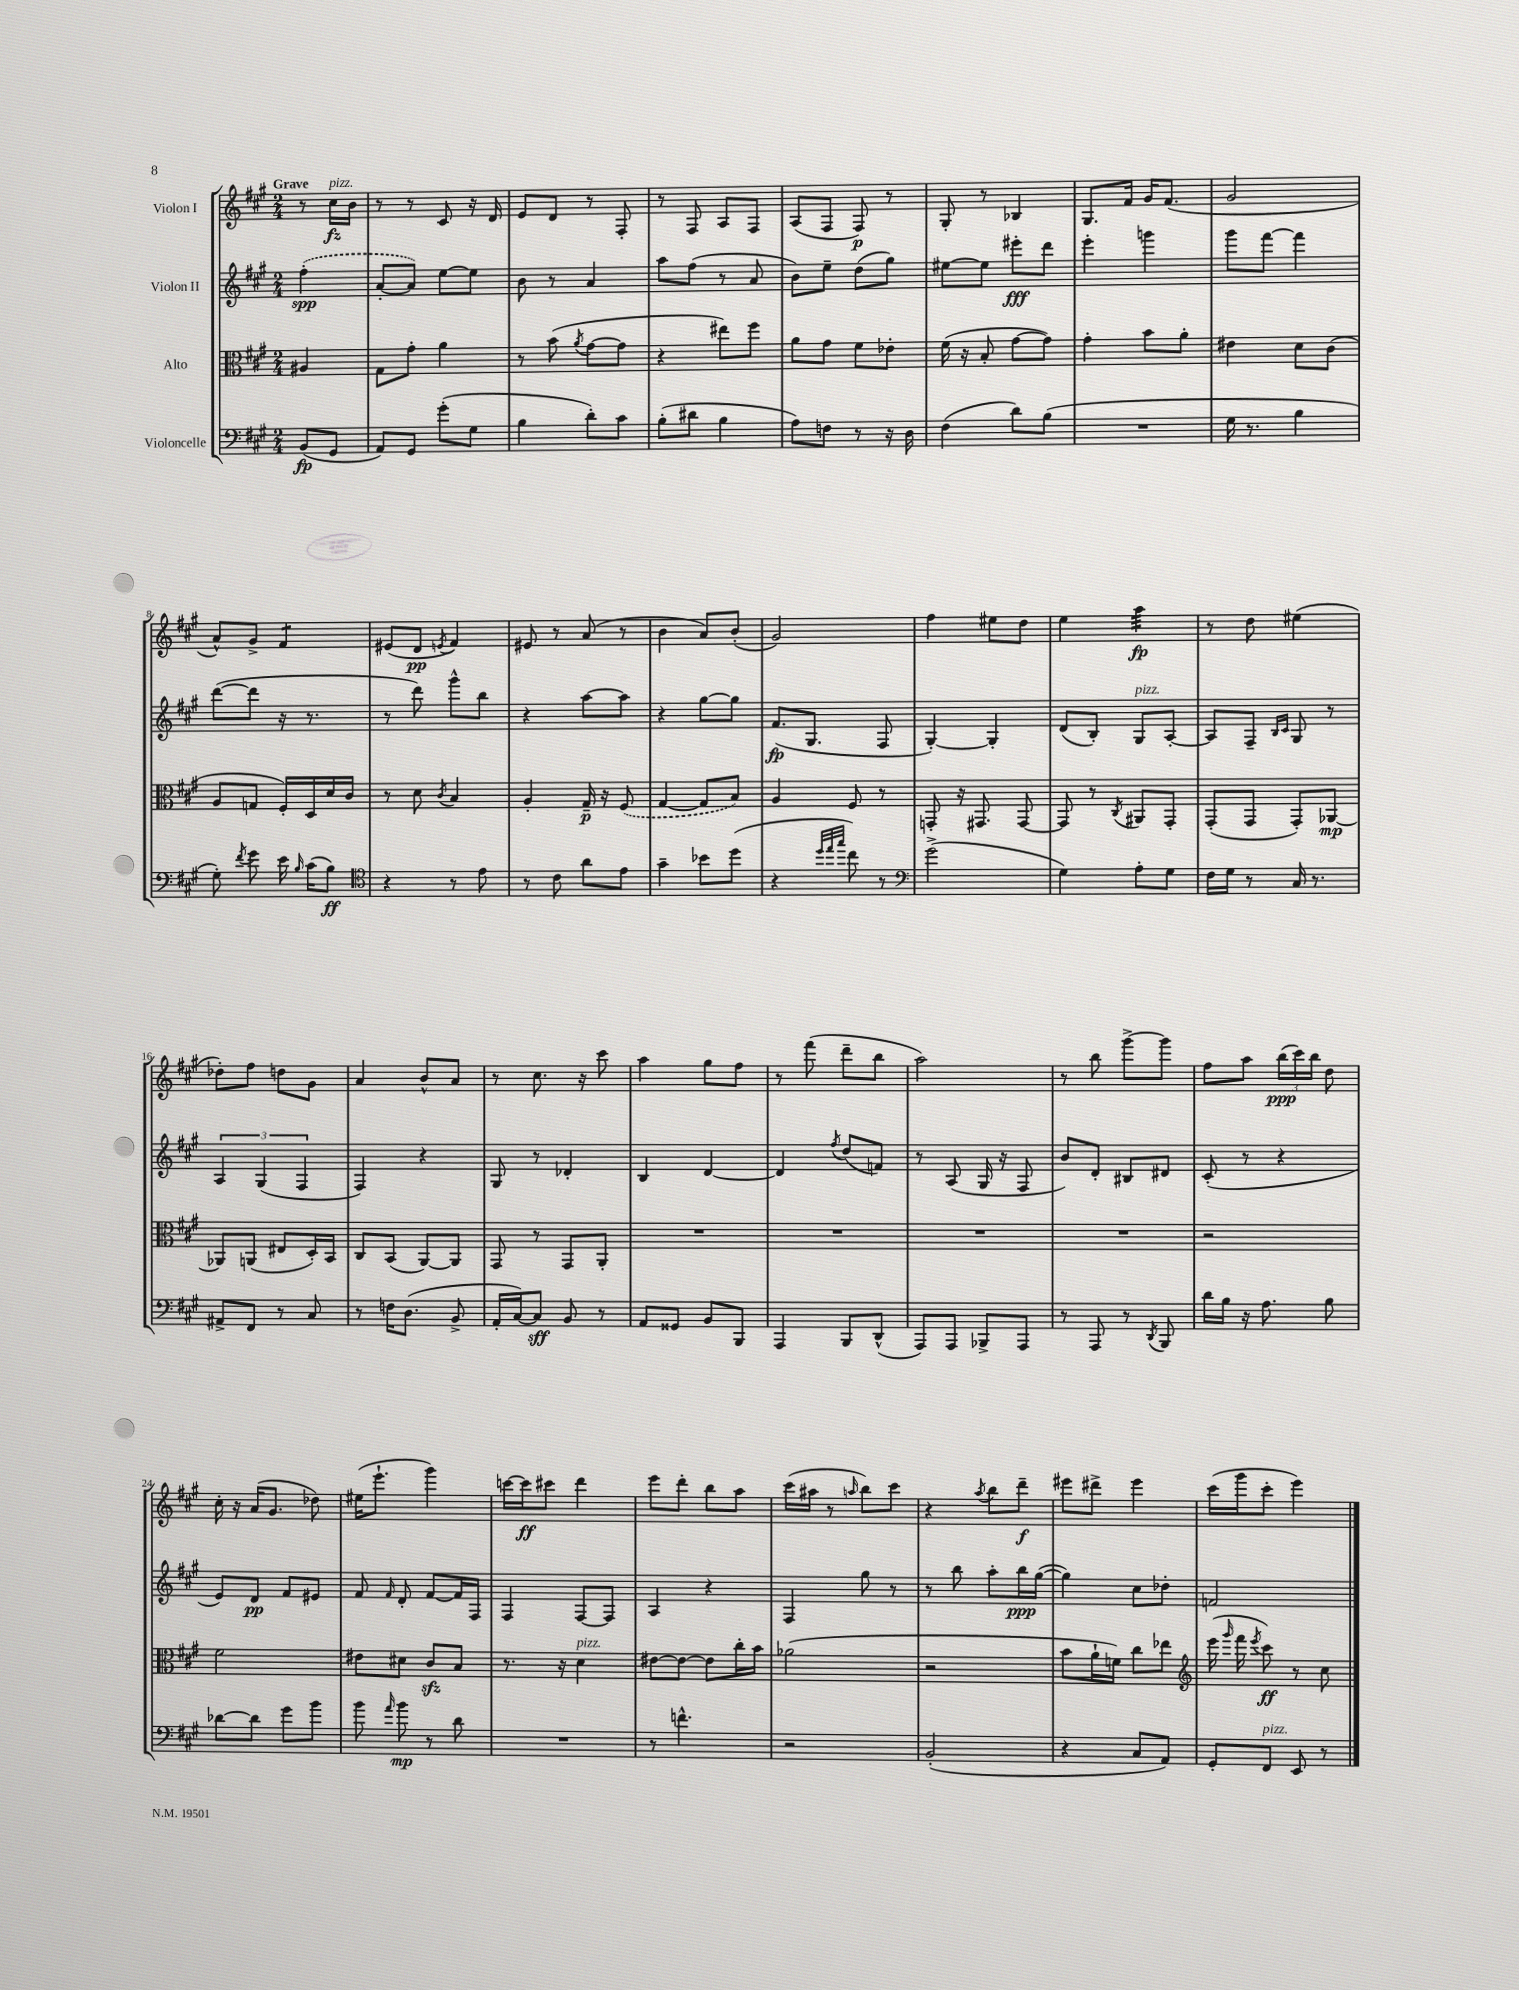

**kern	**kern	**kern	**kern
*staff4	*staff3	*staff2	*staff1
*clefF4	*clefC3	*clefG2	*clefG2
*k[f#c#g#]	*k[f#c#g#]	*k[f#c#g#]	*k[f#c#g#]
*M2/4	*M2/4	*M2/4	*M2/4
(8BB/L	4A#/	(4ff#'\	8r
8GG#/J	.	.	16cc#\LL
.	.	.	16b\JJ
=	=	=	=
8AA/L)	8G#\L	[8a'/L	8r
8GG#/J	8g#'\J	8a/]J)	8r
(8g#'\L	4a\	[8ee\L	8c#/
8G#\J	.	8ee\]J	16r
.	.	.	16d/
=	=	=	=
4B\	8r	8b\	8e/L
.	(8b\	8r	8d/J
.	8qa/	.	.
8d'\L)	[8g#\L	4a/	8r
8c#\J	8g#\]J	.	8F#'/
=	=	=	=
(8B'\L	4r	8aa\L	8r
8d#\J	.	(8ff#\J	8F#/
4B\	8ee#\L)	8r	8A/L
.	8ff#\J	8a/	8F#/J
=	=	=	=
8A\L)	8a\L	8b\L)	(8A/L
8F\J	8g#\J	8ee~\J	8F#/J
8r	8f#\L	(8dd\L	8F#/)
16r	8e-'\J	8gg#\J)	8r
16D\	.	.	.
=	=	=	=
(4F#\	(16f#\	[8ee#\L	8G#'/
.	16r	.	.
.	8B'/	8ee#\]J	8r
8d\L)	[8g#\L	8eee#'\L	4B-/
(8B\J	8g#\]J)	8ddd\J	.
=	=	=	=
2r	4g#'\	4eee'\	8.G#/L
.	.	.	16f#/Jk
.	8b\L	4ggg\	16g#/LK
.	.	.	(8.f#/J
.	8a'\J	.	.
=	=	=	=
16G#\	4e#\	8ggg#\L	2g#/
8.r	.	.	.
.	.	[8fff#\J	.
4B\	8d\L	4fff#\]	.
.	(8c#\J	.	.
=	=	=	=
8G#'\)	8A/L	([8ddd\L	8a^^/L)
8qf#/	.	.	.
8g#\	8G/J	8ddd\]J	8g#^/J
16e\	16F#'/LL)	16r	4f#/
16qqB/	.	.	.
(16c#\LK	16D/	8.r	.
8B\J)	16d/	.	.
.	16c#/JJ	.	.
=	=	=	=
*clefC4	*	*	*
4r	8r	8r	(8e#/L
.	8d\	8ddd\)	8d/J
.	8qc#/	.	8qe/
8r	4B/	8ggg#^^\L	4f#/)
8e\	.	8bb\J	.
=	=	=	=
8r	4A'/	4r	8e#/
8c#\	.	.	8r
8a\L	16G#~/	[8aa\L	(8a/
.	16r	.	.
8e\J	(8F#/	8aa\]J	8r
=	=	=	=
4g#~\	[4G#/	4r	4b\
8b-\L	8G#/]L	[8gg#\L	8a/L)
(8dd\J	8B/J)	8gg#\]J	(8b'/J
=	=	=	=
4r	4A/	(8.f#/L	2g#/)
.	.	8.G#/J	.
32qqdd/LLL	.	.	.
32qqee/	.	.	.
32qqgg#/JJJ	.	.	.
8cc#\)	8F#/	.	.
8r	8r	8F#/	.
=	=	=	=
*clefF4	*	*	*
(2g#^\	8GG'/	[4G#'/)	4ff#\
.	16r	.	.
.	8.GG#/	.	.
.	.	4G#'/]	8ee#\L
.	[8GG#/	.	8dd\J
=	=	=	=
4G#\)	8GG#/]	(8d/L	4ee\
.	8r	8B'/J)	.
.	8qC#/	.	.
8A'\L	8AA#/L	8G#/L	4aa\
8G#\J	8GG#'/J	[8A'/J	.
=	=	=	=
16F#\LL	(8GG#'/L	8A/]L	8r
16G#\JJ	.	.	.
8r	8GG#/J	8F#~/J	8dd\
.	.	16qqB/LL	.
.	.	16qqc#/JJ	.
16C#/	8GG#'/L)	8G#/	(4ee#\
8.r	.	.	.
.	[8AA-/J	8r	.
=	=	=	=
8AA#^/L	8AA-/]L	6A/	8dd-'\L)
8FF#/J	(8AA/J	.	8ff#\J
.	.	(6G#/	.
8r	8E#/L	.	8dd\L
.	.	6F#/	.
8C#/	16D'/L)	.	8g#\J
.	16BB/JJ	.	.
=	=	=	=
8r	8C#/L	4F#/)	4a/
16F\LK	(8BB/J	.	.
(8.D\J	.	.	.
.	[8AA/L)	4r	8b^^/L
8BB^/	8AA/]J	.	8a/J
=	=	=	=
16AA'/LL	8GG#/	8G#/	8r
[16C#/J)	.	.	.
8C#/]J	8r	8r	8.cc#\
8BB/	8GG#/L	4d-'/	.
.	.	.	16r
8r	8AA'/J	.	8ccc#\
=	=	=	=
8AA/L	2r	4B/	4aa\
8GG##/J	.	.	.
8BB/L	.	[4d/	8gg#\L
8BBB/J	.	.	8ff#\J
=	=	=	=
4AAA/	2r	4d/]	8r
.	.	.	(8fff#\
.	.	8qff#/	.
8BBB/L	.	(8dd/L	8ddd~\L
(8DD^^/J	.	8f/J)	8bb\J
=	=	=	=
8AAA/L)	2r	8r	2aa\)
8AAA/J	.	(8A/	.
8BBB-^/L	.	16G#/	.
.	.	16r	.
8AAA/J	.	8F#/	.
=	=	=	=
8r	2r	8b/L)	8r
8AAA/	.	8d'/J	8bb\
8r	.	8B#/L	[8ggg#^\L
8qDD/	.	.	.
8BBB/	.	8d#/J	8ggg#\]J
=	=	=	=
16d\LL	2r	(8c#'/	8ff#\L
16B\JJ	.	.	.
16r	.	8r	8aa\J
8.A\	.	.	.
.	.	4r	(24bb\LL
.	.	.	24ccc#\)
.	.	.	24bb\JJ
8B\	.	.	8dd\
=	=	=	=
[8d-\L	2f#\	8e/L)	16cc#'\
.	.	.	16r
8d-\]J	.	8d/J	(16a/LK
.	.	.	8.g#/J
8g#\L	.	8f#/L	.
8b\J	.	8e#/J	8dd-\)
=	=	=	=
8b\	8e#\L	8f#/	(16ee#\LK
.	.	.	8.eee`\J
16qqa/	.	16qqf#/	.
8b\	8d#\J	8d'/	.
8r	8c#/L	[8f#/L	4ggg#\)
8d\	8B/J	16f#/]L	.
.	.	16F#/JJ	.
=	=	=	=
2r	8.r	4F#/	[16ccc\LL
.	.	.	16ccc\]J
.	.	.	8ccc#\J
.	16r	.	.
.	4d\	[8F#/L	4ddd\
.	.	8F#/]J	.
=	=	=	=
8r	[8e#\L	4A/	8eee\L
4.f^^\	8e#\_J	.	8ddd'\J
.	8e#\]L	4r	8bb\L
.	16cc#'\L	.	8aa\J
.	16b\JJ	.	.
=	=	=	=
2r	(2a-\	4F#/	(16ccc#\LL
.	.	.	16aa#\JJ
.	.	.	8r
.	.	.	16qqaa/
.	.	8gg#\	8bb\L)
.	.	8r	8ccc#\J
=	=	=	=
(2BB'/	2r	8r	4r
.	.	8bb\	.
.	.	.	8qaa/
.	.	8aa'\L	8bb\L
.	.	16bb\L	8ddd~\J
.	.	([16gg#\JJ	.
=	=	=	=
4r	8b\L	4gg#\])	8eee#\L
.	16a`\L	.	8ddd#^\J
.	16f\JJ)	.	.
8C#/L	8cc#\L	8cc#\L	4eee#\
8AA/J)	8ee-\J	8dd-'\J	.
=	=	=	=
*	*clefG2	*	*
8GG#'/L	(16eee\	2f/	(16ccc#\LL
.	16qqggg#/	.	.
.	16fff#\	.	16ggg#\J
.	8qeee/	.	.
8FF#/J	8ccc#\)	.	8ccc#'\J
8EE/	8r	.	4eee\)
8r	8cc#\	.	.
==	==	==	==
*-	*-	*-	*-
